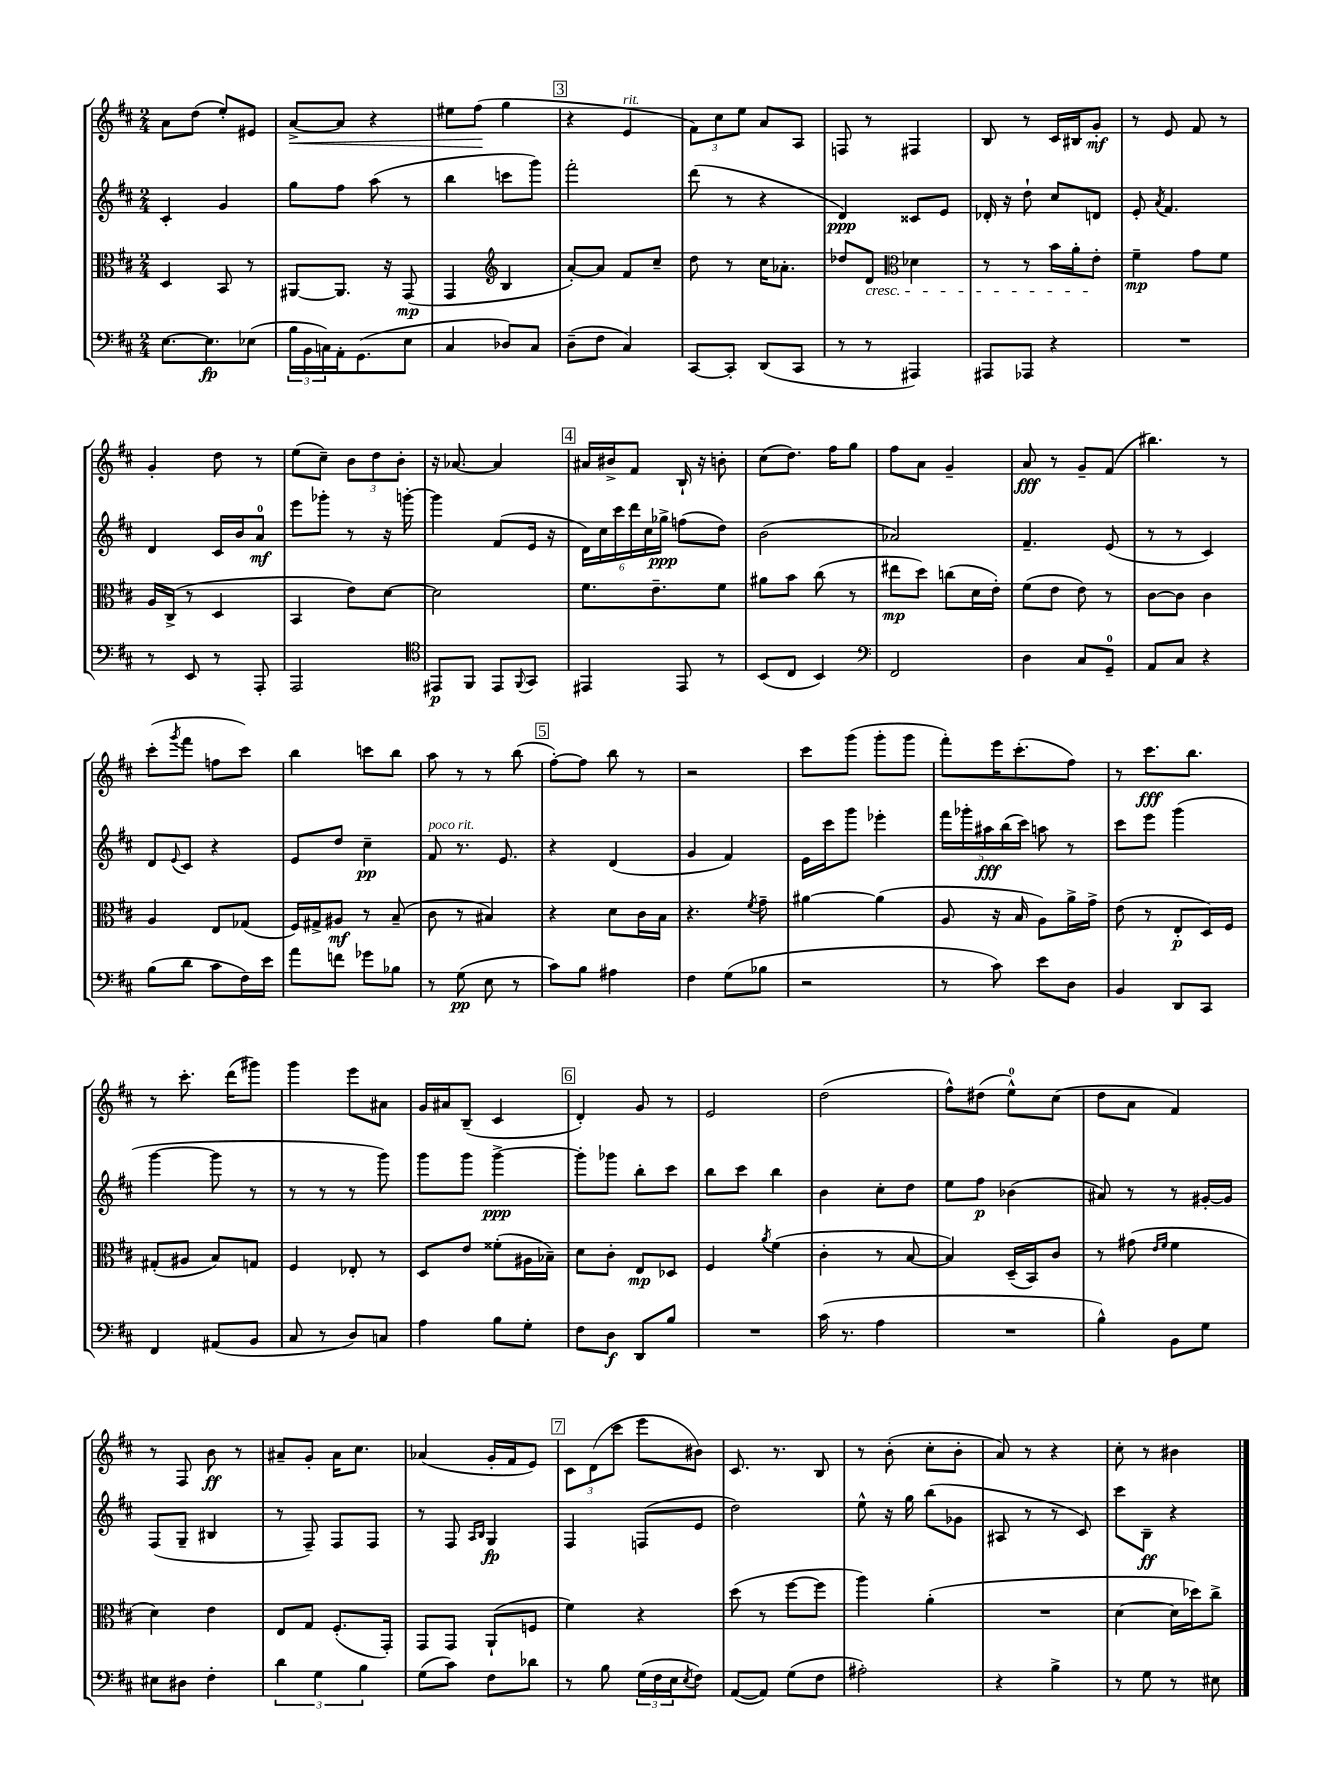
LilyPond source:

<<
\new StaffGroup <<
\new Staff = "s0" {
    \clef treble \key d \major \numericTimeSignature \time 2/4
    a'8 d''8( e''8-.) eis'8 |
    a'8~->\< a'8 r4 |
    eis''8 fis''8\!( g''4 |
    \mark \markup { \box "3" } r4 e'4^\markup { \italic "rit." } |
    \tuplet 3/2 { fis'8) cis''8 e''8 } a'8 a8 |
    f8 r8 fis4 |
    b8 r8 cis'16 bis16 g'8-.\mf |
    r8 e'8 fis'8 r8 |
    g'4-. d''8 r8 |
    e''8( cis''8--) \tuplet 3/2 { b'8 d''8 b'8-. } |
    r16 aes'8.~ aes'4 |
    \mark \markup { \box "4" } ais'16 bis'16-> fis'8 b16-! r16 b'8-. |
    cis''8( d''8.) fis''16 g''8 |
    fis''8 a'8 g'4-- |
    a'8\fff r8 g'8-- fis'8( |
    bis''4.) r8 |
    cis'''8-.( \acciaccatura { g'''8 } fis'''8 f''8 cis'''8) |
    b''4 c'''8 b''8 |
    a''8 r8 r8 b''8( |
    \mark \markup { \box "5" } fis''8~-.) fis''8 b''8 r8 |
    r2 |
    cis'''8 g'''8( g'''8-. g'''8 |
    fis'''8-.) e'''16 cis'''8.-.( fis''8) |
    r8 cis'''8.\fff b''8. |
    r8 cis'''8.-. d'''16( gis'''8) |
    g'''4 e'''8 ais'8 |
    g'16 ais'16 b8--( cis'4 |
    \mark \markup { \box "6" } d'4-.) g'8 r8 |
    e'2 |
    d''2( |
    fis''8-^) dis''8( e''8-0-^) cis''8( |
    d''8 a'8 fis'4) |
    r8 fis8 b'8\ff r8 |
    ais'8-- g'8-. ais'16 cis''8. |
    aes'4( g'16-. fis'16 e'8) |
    \mark \markup { \box "7" } \tuplet 3/2 { cis'8 d'8( cis'''8 } e'''8 bis'8) |
    cis'8. r8. b8 |
    r8 b'8-.( cis''8-. b'8-. |
    a'8) r8 r4 |
    cis''8-. r8 bis'4 \bar "|." |
}
\new Staff = "s1" {
    \clef treble \key d \major \numericTimeSignature \time 2/4
    cis'4-. g'4 |
    g''8 fis''8 a''8( r8 |
    b''4 c'''8 g'''8) |
    \mark \markup { \box "3" } fis'''2-. |
    d'''8( r8 r4 |
    d'4\ppp) cisis'8 e'8 |
    des'16-. r16 d''8-! cis''8 d'8 |
    e'8-. \acciaccatura { a'8 } fis'4. |
    d'4 cis'16 b'16 a'8-0\mf |
    e'''8 ges'''8-. r8 r16 g'''16~-. |
    g'''4 fis'8( e'16 r16 |
    \mark \markup { \box "4" } \tuplet 6/4 { d'16) cis''16 cis'''16 d'''16 cis''16 ges''16->\ppp } f''8( d''8) |
    b'2( |
    aes'2) |
    fis'4.-- e'8( |
    r8 r8 cis'4) |
    d'8 \appoggiatura { e'8 } cis'8 r4 |
    e'8 d''8 cis''4--\pp |
    fis'8^\markup { \italic "poco rit." } r8. e'8. |
    \mark \markup { \box "5" } r4 d'4( |
    g'4 fis'4) |
    e'16 cis'''16 g'''8 ees'''4-. |
    \tuplet 5/4 { fis'''16 ges'''16-. ais''16\fff b''16( cis'''16) } a''8 r8 |
    cis'''8 e'''8 g'''4( |
    g'''4~ g'''8 r8 |
    r8 r8 r8 g'''8) |
    g'''8 g'''8 g'''4~->\ppp |
    \mark \markup { \box "6" } g'''8-. ges'''8 b''8-. cis'''8 |
    b''8 cis'''8 b''4 |
    b'4 cis''8-. d''8 |
    e''8 fis''8\p bes'4( |
    ais'8) r8 r8 gis'16~-. gis'16 |
    fis8( g8-- bis4 |
    r8 fis8--) fis8 fis8 |
    r8 fis8 \grace { a16 b16 } g4\fp |
    \mark \markup { \box "7" } fis4 f8( e'8 |
    d''2) |
    e''8-^ r16 g''16 b''8( ges'8 |
    ais8 r8 r8 cis'8) |
    cis'''8 b8--\ff r4 \bar "|." |
}
\new Staff = "s2" {
    \clef alto \key d \major \numericTimeSignature \time 2/4
    d4 b,8 r8 |
    ais,8~ ais,8. r16 g,8\mp( |
    g,4 \clef treble b4 |
    \mark \markup { \box "3" } a'8~-.) a'8 fis'8 cis''8-- |
    d''8 r8 cis''16 aes'8.-. |
    des''8 d'8\cresc \clef alto des'4 |
    r8 r8 b'16 a'16-. e'8-.\! |
    fis'4--\mp g'8 fis'8 |
    a16 cis16->( r8 d4 |
    b,4 e'8) d'8~ |
    d'2 |
    \mark \markup { \box "4" } fis'8. e'8.-- fis'8 |
    ais'8 b'8 cis''8( r8 |
    eis''8\mp d''8) c''8( d'16 e'16-.) |
    fis'8( e'8 e'8) r8 |
    cis'8~ cis'8 cis'4 |
    a4 e8 ges8( |
    fis16) gis16-> ais8\mf r8 b8--( |
    cis'8 r8 bis4) |
    \mark \markup { \box "5" } r4 d'8 cis'16 b16 |
    r4. \acciaccatura { fis'8 } g'8-- |
    ais'4~ ais'4( |
    a8 r16 b16 a8) a'16-> g'16-> |
    e'8( r8 e8-.\p d16) fis16 |
    gis8-.( ais8 b8) g8 |
    fis4 ees8-. r8 |
    d8 e'8 fisis'8-.( ais16 bes16--) |
    \mark \markup { \box "6" } d'8 cis'8-. e8\mp des8 |
    fis4 \acciaccatura { a'8 } fis'4( |
    cis'4-. r8 b8~ |
    b4) d16--( b,16) cis'8 |
    r8 gis'8( \grace { e'16 fis'16 } fis'4 |
    d'4) e'4 |
    e8 g8 fis8.-.( g,16-.) |
    g,8 g,8 a,8-!( f8 |
    \mark \markup { \box "7" } fis'4) r4 |
    d''8( r8 fis''8~ fis''8 |
    a''4) a'4-.( |
    R2 |
    d'4~ d'16 des''16) cis''8-> \bar "|." |
}
\new Staff = "s3" {
    \clef bass \key d \major \numericTimeSignature \time 2/4
    e8.~ e8.\fp ees8( |
    \tuplet 3/2 { b16 b,16 c16) } a,16-. g,8.( e8 |
    cis4 des8) cis8 |
    \mark \markup { \box "3" } d8--( fis8 cis4) |
    cis,8~ cis,8-. d,8( cis,8 |
    r8 r8 ais,,4) |
    ais,,8 aes,,8 r4 |
    R2 |
    r8 e,8 r8 a,,8-. |
    a,,2 |
    \clef tenor eis,8\p fis,8 eis,8 \appoggiatura { fis,8 } g,8 |
    \mark \markup { \box "4" } eis,4 eis,8 r8 |
    b,8( cis8 b,4) |
    \clef bass fis,2 |
    d4 cis8 g,8-0-- |
    a,8 cis8 r4 |
    b8( d'8 cis'8 fis16) e'16 |
    a'8 f'8 ges'8 bes8 |
    r8 g8\pp( e8 r8 |
    \mark \markup { \box "5" } cis'8) b8 ais4 |
    fis4 g8( bes8 |
    r2 |
    r8 cis'8) e'8 d8 |
    b,4 d,8 cis,8 |
    fis,4 ais,8( b,8 |
    cis8 r8 d8) c8 |
    a4 b8 g8-. |
    \mark \markup { \box "6" } fis8 d8\f d,8 b8 |
    R2 |
    cis'16( r8. a4 |
    R2 |
    b4-^) b,8 g8 |
    eis8 dis8 fis4-. |
    \tuplet 3/2 { d'4 g4 b4 } |
    g8( cis'8) fis8 des'8 |
    \mark \markup { \box "7" } r8 b8 \tuplet 3/2 { g16( fis16 e16 } \acciaccatura { e8 } fis8) |
    a,8~( a,8) g8( fis8 |
    ais2-.) |
    r4 b4-> |
    r8 g8 r8 eis8 \bar "|." |
}
>>
>>
\layout { \context { \Score \remove "Bar_number_engraver" } }
